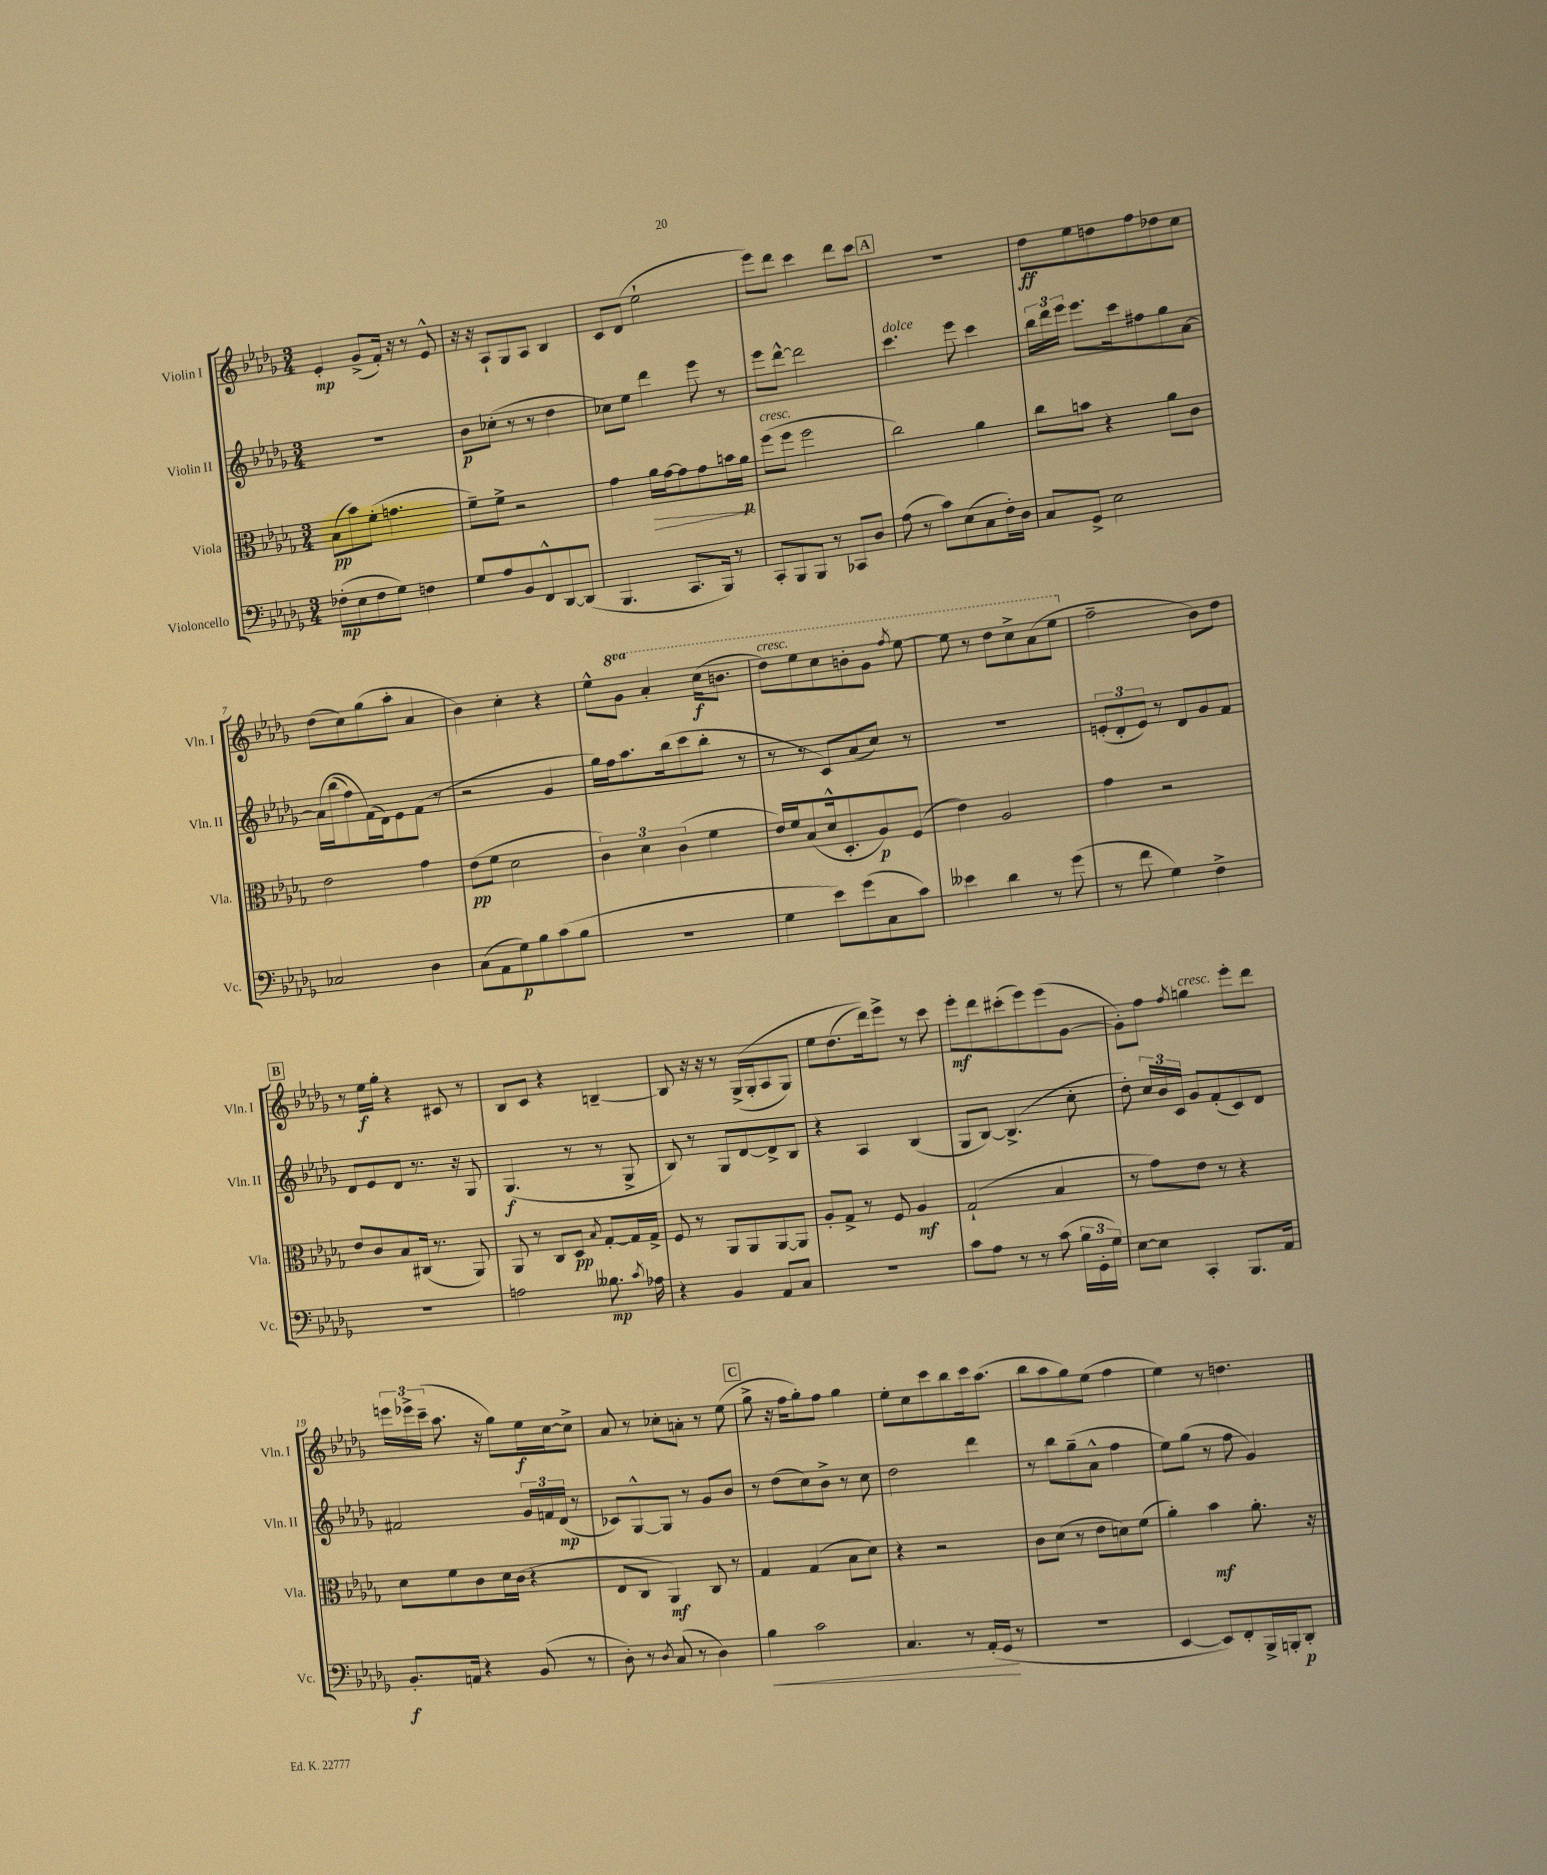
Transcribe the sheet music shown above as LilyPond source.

<<
\new StaffGroup <<
\new Staff = "s0" \with { instrumentName = "Violin I" shortInstrumentName = "Vln. I" } {
    \clef treble \key des \major \numericTimeSignature \time 3/4 \set Staff.ottavationMarkups = #ottavation-simple-ordinals
    \autoBeamOff ees'4-.\mp ges'8[->( f'16]-.) r16 r8 ees'8-^ |
    r16 r16 aes8[-! ges8 aes8] bes4 |
    c'8[ des'8]( ees''2-! |
    ees'''8[) des'''8] c'''4 des'''8[ c'''8] |
    \mark \markup { \box "A" } R2. |
    des''8[\ff ees''8 d''8 f''8 des''8 c''8] |
    des''8[( c''8) ges''8( aes''8]-. aes'4 |
    bes'4) c''4-. r4 |
    ees''8[-^ \ottava #1 ges''8] aes''4-. c'''16[\f( b''8.] |
    des'''8[^\markup { \italic "cresc." }) ees'''8 c'''8 b''8-. ges''8] \acciaccatura { f'''8 } ees'''8~ |
    ees'''8 r8 des'''8[ c'''8-> aes''8( ees'''8] \ottava #0 |
    f''2-- bes'8[) des''8] |
    \mark \markup { \box "B" } r8 ees''16[\f ges''16]-. r4 cis'8 r8 |
    bes8[ c'8] r4 b4~-- |
    b8 r16 r16 r8 ges16[->(\( ges16-. aes8 ges8]) |
    ees''8[ des''8.( des'''16)\) ees'''8]-> r8 c'''8 |
    ees'''8[-.\mf des'''8 cis'''8-.( ees'''8) ees'''8( ges'8]~ |
    ges'8[-.) f''8] \acciaccatura { f''8 } g''4^\markup { \italic "cresc." } ees'''8[-. des'''8] |
    \tuplet 3/2 { e'''16[ ees'''16-> c'''16]--( } aes''8. r16 ges''8[) ees''16\f c''16~ c''8]-> |
    aes'8 r8 ces''8[-. a'8]-. r8 ees''8( |
    \mark \markup { \box "C" } ges''8-> r16 f''16[ ges''8-.) f''8] ges''4 |
    ees''8[-. c''8 c'''8 bes''8 c'''16 aes''8.]( |
    bes''8[ aes''8 ges''8) ees''8]( f''4 |
    ees''4) r8 d''4. \bar "|." |
}
\new Staff = "s1" \with { instrumentName = "Violin II" shortInstrumentName = "Vln. II" } {
    \clef treble \key des \major \numericTimeSignature \time 3/4
    \autoBeamOff R2. |
    bes'8[\p ces''8]-.( r8 r8 des''4 |
    ces''8[) ees''8] des'''4 ees'''8 r8 |
    ees'''8[ des'''8]~-^ des'''2 |
    \mark \markup { \box "A" } c'''4.^\markup { \italic "dolce" } ees'''8 c'''4 |
    \tuplet 3/2 { bes''16[ des'''16 ees'''16] } ees'''8.[ c'''16 fis''8 ges''8 aes'8]~ |
    aes'16[\( bes''16( f''8) f'16(\) des'16) ees'8 f'8]( r8 |
    r2 ges'4 |
    ges''16[) f''16 aes''8. bes''16( c'''8 bes''8]-. r8 |
    r8 r8 c'8[) aes'8( c''8]) r8 |
    R2. |
    \tuplet 3/2 { e'8[-.( des'8-. e'8]) } r8 des'8[ ges'8 f'8] |
    \mark \markup { \box "B" } des'8[ ees'8 des'8] r8. r16 ges8 |
    ges4.\f( r8 r8 ges8-> |
    bes8) r8 ges8[ des'8~ des'8-> bes8] |
    r4 aes4 bes4( |
    ges8[ bes8]~) bes4.->( c''8-. |
    des''8-.) \tuplet 3/2 { c''16[ bes'16 c'16] } ges'8[ f'8-.( c'8) des'8] |
    fis'2 \tuplet 3/2 { ges'16[ f'16 des'16]\mp( } r8 |
    ces'8[) ges8~-^ ges8] r8 ges'8[ bes'8] |
    \mark \markup { \box "C" } r8 des''8[( c''8) bes'8]-> r8 c''8 |
    des''2 des'''4 |
    r8 bes''8[ ges''8--( aes'8]-^ f''4 |
    ees''8[) ges''8]( r8 f''8 ges'4) \bar "|." |
}
\new Staff = "s2" \with { instrumentName = "Viola" shortInstrumentName = "Vla." } {
    \clef alto \key des \major \numericTimeSignature \time 3/4
    \autoBeamOff bes8[\pp( bes'8) f'8]-.( g'4. |
    f'8[--) f'8]-> r2 |
    ges'4 \once \override Hairpin.circled-tip = ##t aes'16[\> ges'16~ ges'8 ges'8 b'16 aes'16]\p\! |
    f''8[^\markup { \italic "cresc." }( f''8] f''2 |
    \mark \markup { \box "A" } c''2) aes'4 |
    c''8[ b'8] r4 aes'8[ c'8] |
    ees'2 ges'4 |
    ees'8[\pp( f'8] des'2 |
    \tuplet 3/2 { c'4) des'4 c'4( } f'4 |
    ees'16[) f'16 bes8( des'16-^ des8.-. aes8\p) f8]( |
    ees'4) aes2 |
    ges'4 r2 |
    \mark \markup { \box "B" } ees'8[ c'8 bes8 cis16]( r8. aes,8) |
    aes,8 r8 c8[ des8]\pp \acciaccatura { bes8 } ges8[~-. ges16 ges16]-> |
    f8 r8 aes,8[ aes,8 aes,8~ aes,8] |
    aes8[-. ges8]-> r8 f8 aes4\mf |
    ges2-!( bes4 |
    r8 ges'8[) ees'8] r8 r4 |
    des'8[ f'8 c'8 des'16 c'16]( r4 |
    ees8[ c8] aes,4\mf) c8 r8 |
    \mark \markup { \box "C" } ges4 ges4( bes8[ des'8]) |
    r4 r2 |
    c'8[ des'8]( r8 ees'8[ d'8) f'8]( |
    aes'4-.) bes'4\mf aes'8.-. r16 \bar "|." |
}
\new Staff = "s3" \with { instrumentName = "Violoncello" shortInstrumentName = "Vc." } {
    \clef bass \key des \major \numericTimeSignature \time 3/4
    \autoBeamOff fes8[-.\mp( ees8 fes8 ges8]) f4 |
    ges8[ aes8 bes,8 f,8-^ des,8~ des,8]( |
    bes,,4. c,8.[ bes,,16]) r8 |
    c,8[-. bes,,8 bes,,8] r8 ces,8[ des8] |
    \mark \markup { \box "A" } aes8( r8 c'8[) ees8( c8 f16-.) des16] |
    c8[ ges,8]-> ees2 |
    ces2 des4 |
    c8[( aes,8 ges8\p) bes8 c'8( bes8] |
    R2. |
    ges4 ees'8[) ges'8( c8 c'8]) |
    eeses'4 des'4 r8 ges'8( |
    r8 f'8 ges4) f4-> |
    \mark \markup { \box "B" } R2. |
    a2 beses8.\mp \acciaccatura { c'8 } aes16 |
    r4 bes,4 aes,8[ c8] |
    R2. |
    c'8[ aes8] r8 r8 c'8( \tuplet 3/2 { bes16[ ges,16-. ges16]) } |
    ees8[~ ees8] c,4-. bes,,8.[ aes,16] |
    bes,8.[-.\f a,16] r4 bes,8( r8 |
    des8-.) r8 \acciaccatura { des8 } c8( r8 des4) |
    \mark \markup { \box "C" } bes4\< c'2 |
    c4. r8 aes,16[-.( ges,16]\! r8 |
    R2. |
    ees,4~ ees,8[) f,8-. bes,,16-> b,,16-. des,8]-.\p \bar "|." |
}
>>
>>
